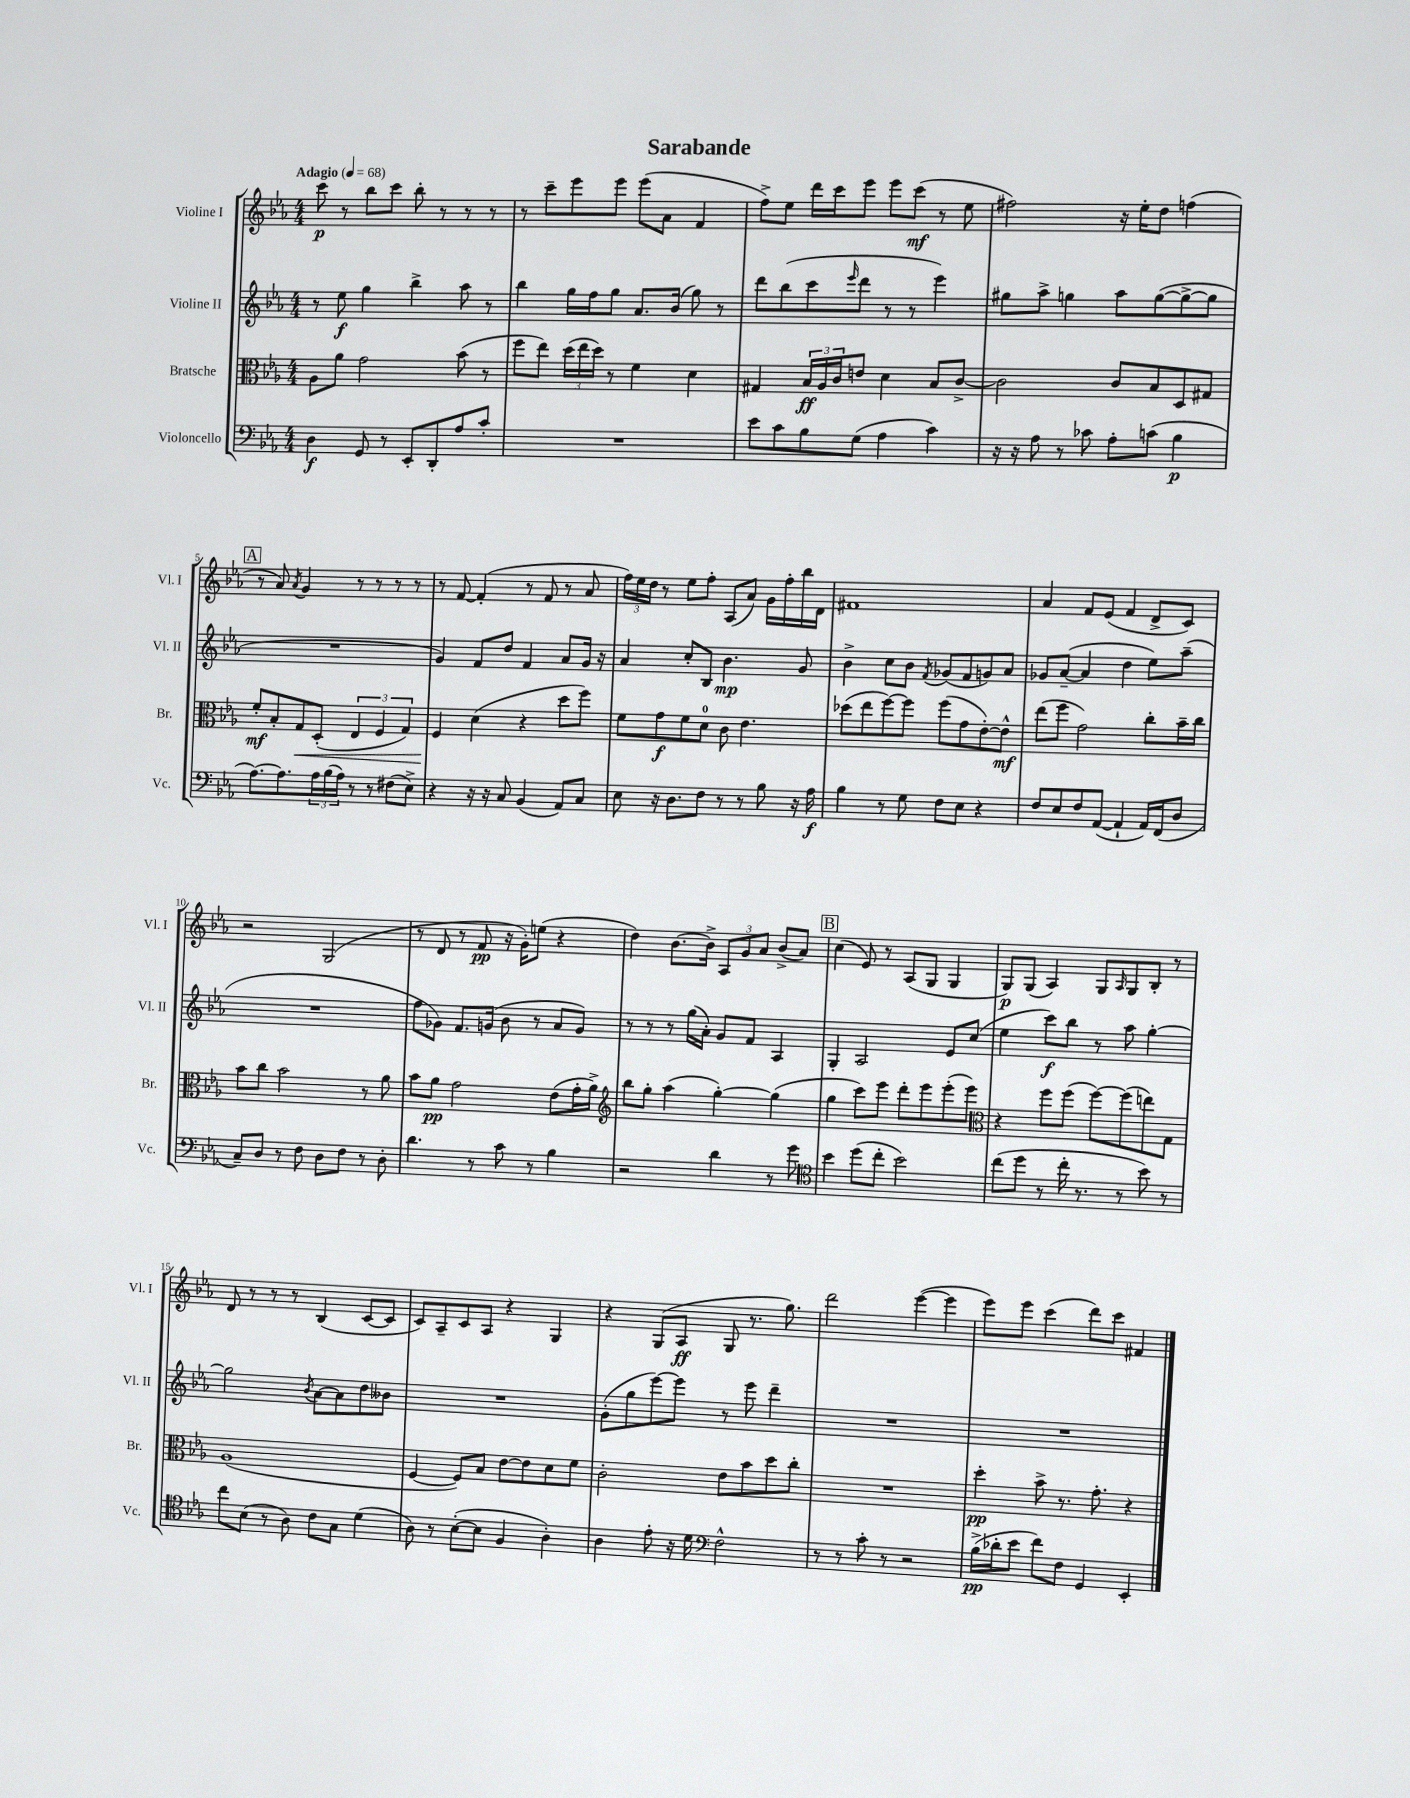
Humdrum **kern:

**kern	**kern	**kern	**kern
*staff4	*staff3	*staff2	*staff1
*clefF4	*clefC3	*clefG2	*clefG2
*k[b-e-a-]	*k[b-e-a-]	*k[b-e-a-]	*k[b-e-a-]
*M4/4	*M4/4	*M4/4	*M4/4
*MM68	*MM68	*MM68	*MM68
4D	8A-	8r	8ccc
.	8a-	8ee-	8r
8GG	2g	4gg	8bb-
8r	.	.	8ccc
8EE-'	.	4bb-^	8bb-'
8DD'	.	.	8r
8A-	(8b-	8aa-	8r
8c'	8r	8r	8r
=	=	=	=
1r	8ff	4bb-	8r
.	8ee-)	.	8ccc~
.	(24dd	16gg	8eee-
.	24ee-	.	.
.	.	16ff	.
.	24dd)	.	.
.	8r	8gg	8eee-
.	4f	8.a-	(8eee-
.	.	.	8a-
.	.	(16b-	.
.	4d	8gg)	4f
.	.	8r	.
=	=	=	=
8e-	4G#	8ddd	8ff^)
8c	.	(8bb-	8ee-
8B-	24B-	8ccc	16ddd
.	24A-	.	.
.	.	.	16ccc
.	24c	.	.
.	.	16qqeee-	.
(8G	8e	8ddd	8eee-
4A-	4d	8r	8eee-
.	.	8r	(8ccc
4c)	8B-	4eee-)	8r
.	[8c^	.	8ee-
=	=	=	=
16r	2c]	8gg#	2ff#)
16r	.	.	.
8A-	.	8aa-^	.
8r	.	4gg	.
8c-	.	.	.
8A-'	8c	8aa-	16r
.	.	.	16ee-'
(8c	8B-	([8gg	8dd
4B-	8D	8gg^_	(4ff
.	8G#	8gg]	.
=	=	=	=
[8.A-)	8f'	1r	8r
.	8B-'	.	8a-)
8.A-]	.	.	.
.	.	.	8qa-
.	8G	.	4g
24A-	(8D'	.	.
(24B-	.	.	.
24A-)	.	.	.
8r	6E-	.	8r
8r	.	.	8r
.	6F	.	.
(8F#	.	.	8r
.	6G)	.	.
8E-^)	.	.	8r
=	=	=	=
4r	4F	4g)	8r
.	.	.	[8f
16r	(4d	8f	(4f']
16r	.	.	.
8C	.	8dd	.
(4BB-	4r	4f	8r
.	.	.	8f
8AA-)	8dd	8a-	8r
8C	8ff)	16g	8a-
.	.	16r	.
=	=	=	=
8E-	8f	4a-	24ff)
.	.	.	24ee-
.	.	.	24dd
16r	8g	.	8r
8.D	.	.	.
.	8f	8cc'	8ee-
8F	8d	8B-	8ff'
8r	8c	4.b-	(8A-
8r	4.e-	.	8a-)
8B-	.	.	16g
.	.	.	16ff'
16r	.	8g	16bb-
16A-	.	.	16d
=	=	=	=
4B-	(8dd-	4b-^	1f#
.	8ee-	.	.
8r	[8ff)	8cc	.
8G	8ff]	8b-	.
.	.	8qf	.
8F	(8ff	(8g-	.
8E-	8g	8f	.
4r	[8e-')	8g)	.
.	8e-^^]	8a-	.
=	=	=	=
8F	(8ee-	8g-	4a-
8E-	8ff	([8a-~	.
8F	2g)	4a-]	8f
([8AA-	.	.	(8e-
4AA-`]	.	4dd	4f
16AA-)	8cc'	8ee-)	8d^
(16FF	.	.	.
8D	16b-~	(8aa-~	8c)
.	16cc	.	.
=	=	=	=
8C~)	8b-	1r	2r
8D	8cc	.	.
8r	2b-	.	.
8F	.	.	.
8D	.	.	(2G
8F	.	.	.
8r	8r	.	.
8D'	8a-	.	.
=	=	=	=
4.d	8b-	8ff	8r
.	8a-	8g-)	8d
.	2g	8.f	8r
8r	.	.	8f
.	.	(16g	.
8c	.	8b-	16r
.	.	.	16g')
8r	.	8r	(8ee
4B-	(8e-	8a-	4r
.	16g'	8g)	.
.	16a-^)	.	.
=	=	=	=
*	*clefG2	*	*
2r	8bb-	8r	4dd)
.	8gg'	8r	.
.	(4aa-	8r	[8.b-
.	.	(16gg	.
.	.	16a-')	16b-^]
4d	[4gg')	8g	12A-
.	.	.	12g
.	.	8f	.
.	.	.	12a-
8r	(4gg]	4A-	(8b-^
8g	.	.	8a-)
=	=	=	=
*clefC4	*	*	*
4b-	4gg	4G'	(4cc
(8dd	8ccc)	2A-	8e-)
8cc'	8eee-	.	8r
2b-)	8ddd'	.	(8A-
.	8eee-	.	8G
.	(8eee-'	8e-	4G
.	8eee-)	(8cc	.
=	=	=	=
*	*clefC3	*	*
(8cc	4r	4ee-	8G)
8dd	.	.	(8G
8r	8ff	8ccc)	4A-)
16cc'	(8ff	8bb-	.
8.r	.	.	.
.	[8ff)	8r	8G
.	.	.	16qqA-
8r	(8ff]	8aa-	8G
8b-)	8ee)	[4gg'	8B-'
8r	8G	.	8r
=	=	=	=
8cc	(1A-	2gg]	8d
(8B-	.	.	8r
8r	.	.	8r
8A-)	.	.	8r
.	.	8qb-	.
8c	.	[8a-	(4B-
8G	.	8a-]	.
(4d	.	8dd	[8c
.	.	8b--	8c]
=	=	=	=
8A-)	[4F	1r	8c)
8r	.	.	8A-~
([8B-'	8F])	.	8c
8B-]	8B-	.	8A-
4F	[8e-	.	4r
.	8e-]	.	.
4A-')	8d	.	4G
.	8f	.	.
=	=	=	=
4A-	2c'	(8g'	4r
.	.	8gg	.
8e-'	.	[8eee-)	(8G
16r	.	8eee-]	8A-
16d	.	.	.
*clefF4	*	*	*
2F^^	8e-	8r	8G
.	8b-	8eee-	8.r
.	8dd	4ddd~	.
.	.	.	8.gg)
.	8cc'	.	.
=	=	=	=
8r	1r	1r	2ddd
8r	.	.	.
8c'	.	.	.
8r	.	.	.
2r	.	.	([4eee-
.	.	.	4eee-]
=	=	=	=
(16B-^	4dd'	1r	8eee-)
16d-'	.	.	.
8e-	.	.	8eee-
8f)	8b-^	.	(4ccc
8F	8.r	.	.
4GG	.	.	8ddd)
.	8.g'	.	.
.	.	.	8ccc
4EE-'	4r	.	4f#
==	==	==	==
*-	*-	*-	*-
